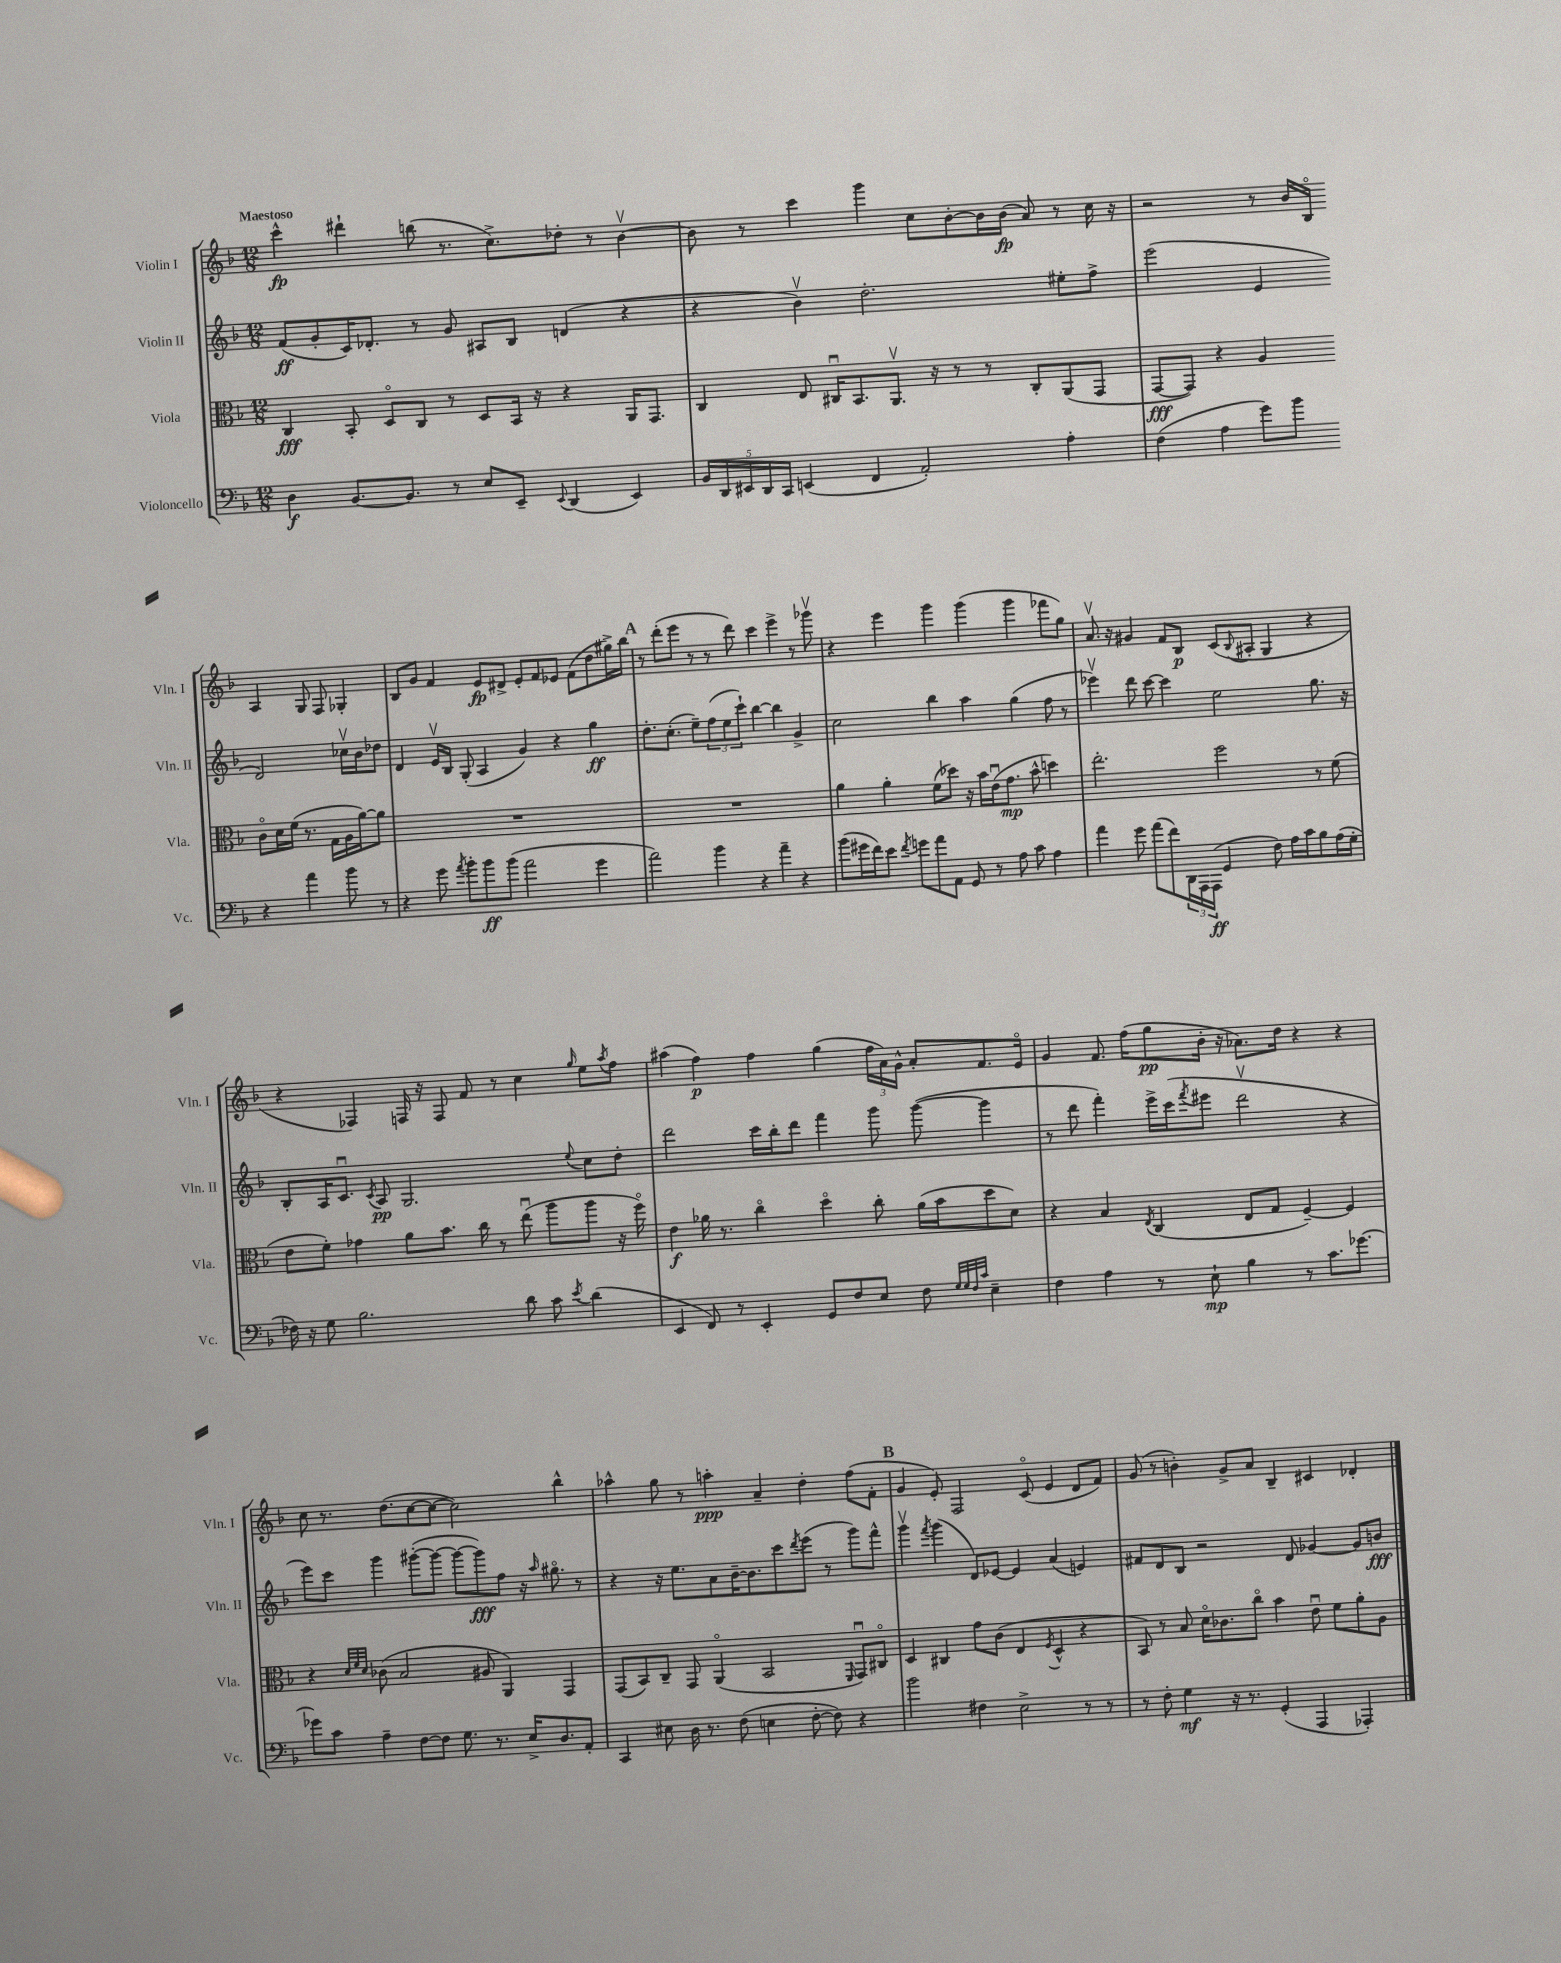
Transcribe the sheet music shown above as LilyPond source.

<<
\new StaffGroup <<
\new Staff = "s0" \with { instrumentName = "Violin I" shortInstrumentName = "Vln. I" } {
    \clef treble \key f \major \numericTimeSignature \time 12/8 \tempo "Maestoso"
    c'''4-^\fp dis'''4-! b''8( r8. c''8.->) des''8-. r8 bes'4~\upbow |
    bes'8 r8 c'''4 g'''4 c''8 bes'8~-. bes'16 bes'16\fp( a'8) r8 c''16 r16 |
    r2 r8 bes'16 bes16\flageolet a4 g8 f8 ges4-. |
    bes8 g'8 f'4 e'8\fp dis'8-> e'8-. f'8 ees'8 f'8( d''8 gis''16->) bes''16 |
    \mark \markup { \bold "A" } r8 d'''8-.( e'''8 r8 r8 d'''8) c'''4 e'''4-> r8 ges'''8\upbow |
    r4 e'''4 g'''4 g'''4( g'''4 fes'''8 g''8) |
    a'8.\upbow r16 gis'4 f'8 bes8\p c'8( \appoggiatura { bes8 } ais8-. g4 r4 |
    r4 fes4) f16 r16 f8 f'8 r8 c''4 \grace { g''16 } e''8 \acciaccatura { a''8 } f''8 |
    ais''4( f''4\p) f''4 g''4( \tuplet 3/2 { f''16 a'16) g'16-^ } a'8-. f'8. e'16\flageolet |
    g'4 f'8. f''16( g''8\pp bes'16-. r16 aes'8.) d''16 r4 r4 |
    c''8 r8. d''8.( c''8~ c''8~ c''2) bes''4-^ |
    aes''4-^ g''8 r8 a''4-.\ppp a'4-- d''4-. f''8( f'8-. |
    \mark \markup { \bold "B" } g'4 e'8-.) f2 c'8\flageolet( e'4 d'8 f'8) |
    g'8( r8 b'4-.) g'8-> a'8 bes4-- cis'4 des'4-. \bar "|." |
}
\new Staff = "s1" \with { instrumentName = "Violin II" shortInstrumentName = "Vln. II" } {
    \clef treble \key f \major \numericTimeSignature \time 12/8
    f'8\ff( g'8-. c'16) des'8.-. r8 g'8 ais8 bes8 d'4( r4 |
    r4 bes'4\upbow) d''2.-. eis''8-. f''8-> |
    e'''2( e'4 d'2) ces''16\upbow bes'16 des''8 |
    d'4 e'16\upbow bes16 g8-.( a4 g'4) r4 g''4\ff |
    \mark \markup { \bold "A" } d''8.-. c''8.-.( e''8--) \tuplet 3/2 { f''8( e''8 c'''8-!) } bes''4~ bes''4 g'4-> |
    c''2 bes''4 a''4 g''4( f''8 r8 |
    ees'''4\upbow) d'''8 c'''8~ c'''4 e''2 g''8. r16 |
    bes8-. a16 c'8.\downbow \acciaccatura { c'8 } a8\pp g2. \appoggiatura { e''8 } c''8 d''8-. |
    d'''2 c'''16 bes''16-. d'''8 f'''4 g'''8 g'''8~( g'''4 |
    r8 d'''8 f'''4-.) e'''16-> c'''16( \acciaccatura { f'''8 } eis'''8 d'''2\upbow r4 |
    e'''8) c'''8 g'''4 gis'''8~-.( gis'''8~ gis'''8~ gis'''8\fff) f''8 r16 \grace { a''16 } gis''8.\flageolet r8 |
    r4 r16 e''8. a'8 bes'16~-- bes'8. c'''8 \acciaccatura { d'''8 } e'''8( r8 g'''8) f'''8-^ |
    \mark \markup { \bold "B" } g'''4\upbow \acciaccatura { f'''8 } g'''4( d'8) ees'8~ ees'4 a'4( e'4) |
    fis'8 d'8 bes8 r2 d'8 ges'4~ ges'8 b'8\fff \bar "|." |
}
\new Staff = "s2" \with { instrumentName = "Viola" shortInstrumentName = "Vla." } {
    \clef alto \key f \major \numericTimeSignature \time 12/8
    c4\fff bes,8-. d8\flageolet c8 r8 d8 bes,16 r16 r4 a,16 g,8. |
    c4 e8 cis16\downbow bes,8. a,8.\upbow r16 r8 r8 cis8-. a,8( g,8 |
    g,8~\fff g,8) r4 a4 c'8\flageolet d'16 f'16( r8. g16 a16 a'16~) a'8 |
    R1. |
    \mark \markup { \bold "A" } R1. |
    a'4 a'4-. f'8( des''8) r16 bes'16 e'16\downbow( g'8.\mp bes'8-^ d''4) |
    e''2.-. f''2 r8 f'8( |
    e'8 f'8-.) ges'4 a'8 bes'8. c''16 r8 e''8\downbow( a''8 a''8 r16 f''16\flageolet) |
    e'4\f aes'16 r8. c''4\flageolet d''4\flageolet c''8-. aes'16( bes'16 d''8 d'8) |
    r4 bes4 \acciaccatura { e8 } c4( e8 g8 f4~--) f4 |
    r4 \grace { d'32 f'32 d'32 } ces'8( bes2 ais8 a,4) g,4 |
    g,8( bes,8) c8-- g,8 a,4\flageolet( bes,2 \grace { f,16 } g,8\downbow) cis8\flageolet |
    \mark \markup { \bold "B" } d4 cis4 g'8 c'8( e4 \acciaccatura { f8 } d4-^ r4 |
    bes,8) r8 bes8 d'16\flageolet ces'8. c''8\flageolet bes'4 e'8\downbow f'8 a'8-. a8 \bar "|." |
}
\new Staff = "s3" \with { instrumentName = "Violoncello" shortInstrumentName = "Vc." } {
    \clef bass \key f \major \numericTimeSignature \time 12/8
    d4\f bes,8.~ bes,8. r8 e8 e,8-- \appoggiatura { e,8 } d,4( e,4) |
    \tuplet 5/4 { bes,16 d,16 eis,16 d,16 c,16 } e,4( f,4 a,2-.) a4-. |
    f4( a4 g'8) bes'8 r4 a'4 bes'8 r8 |
    r4 g'8 \acciaccatura { a'8 } bes'8-. bes'8\ff bes'8( a'2 g'4 |
    \mark \markup { \bold "A" } a'2) bes'4 r4 a'4-- r4 |
    bes'8( gis'16 f'16) e'8 \acciaccatura { f'8 } g'8 a'8 a,8 g,8 r8 a8 c'8 a4 |
    a'4 g'8 a'8( f'8) \tuplet 3/2 { d,16 a,,16 a,,16\ff( } g,4 f8) a16 c'16 bes8 a16( g16-. |
    fes16) r16 g8 bes2. d'8 c'8 \acciaccatura { e'8 } d'4( |
    e,4 f,8) r8 e,4-. g,8 f8 e8 f8 \grace { g32 g32 f32 c'32 } e4-- |
    f4 a4 r8 e8-!\mp bes4 r8 c'8. ges'8.~ |
    ges'8 c'8 a4-- f8~ f8 g8. r8. e16-> d8. a,8-. |
    c,4 eis8 d16 r8. f8( e4 f8~-. f8) r4 |
    \mark \markup { \bold "B" } bes'2 fis4 e2-> r8 r8 |
    r8 f8-. g4\mf r16 r8. g,4-.( a,,4 aes,,4-.) \bar "|." |
}
>>
>>
\layout { \context { \Score \remove "Bar_number_engraver" } }
